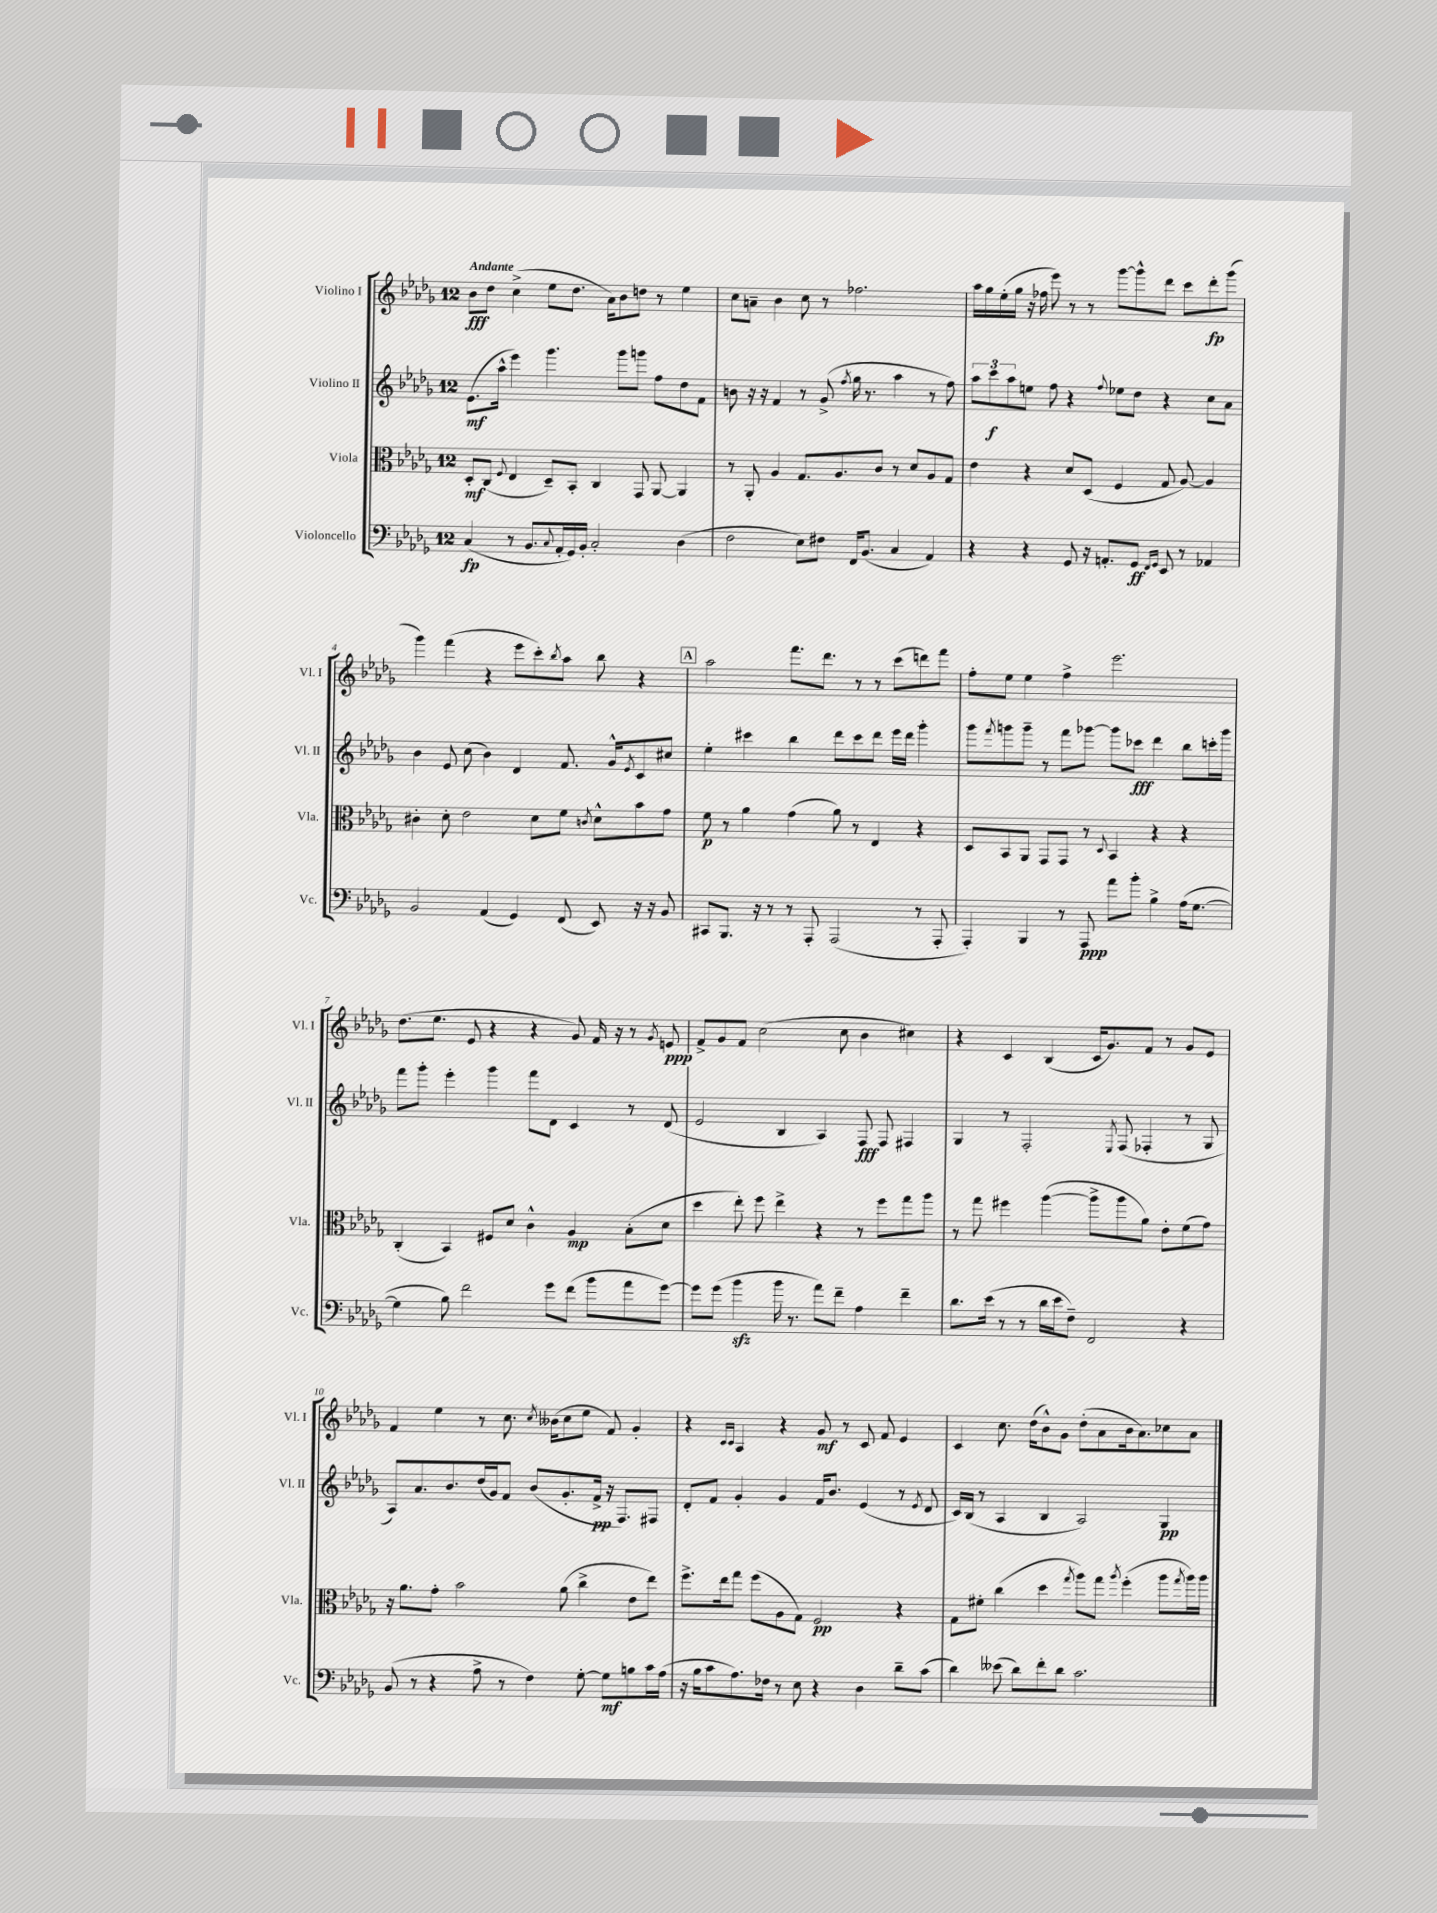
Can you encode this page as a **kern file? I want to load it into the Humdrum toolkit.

**kern	**kern	**kern	**kern
*staff4	*staff3	*staff2	*staff1
*clefF4	*clefC3	*clefG2	*clefG2
*k[b-e-a-d-g-]	*k[b-e-a-d-g-]	*k[b-e-a-d-g-]	*k[b-e-a-d-g-]
*M12/8	*M12/8	*M12/8	*M12/8
(4C	8D-'	(8.e-	8b-
.	(8C	.	8dd-
.	.	16aa-^^	.
.	8qqF	.	.
8r	4E-	4eee-)	(4cc^
8.BB-	.	.	.
.	8D-~)	4.ggg-	8ee-
8qqC	.	.	.
16AA-'	.	.	.
16GG-)	8BB-'	.	8.dd-
16BB-'	.	.	.
2C'	4C	.	.
.	.	.	16a-)
.	.	8ggg-	8b-
.	8GG-	8ggg	8dd
.	[8AA-	8ff	8r
(4D-	4AA-]	8dd-	4ee-
.	.	8f	.
=	=	=	=
2F	8r	8b	8cc
.	8AA-'	16r	8a~
.	.	16r	.
.	4A-	4f	4b-
8E-)	8.G-	8r	8cc
8F#	.	(8g-^	8r
.	8.A-	.	.
.	.	8qff	.
16FF	.	16gg-	2.ff-
(8.BB-	.	8.r	.
.	8c	.	.
4C	8r	4aa-	.
.	8d-	.	.
4AA-)	8A-	8r	.
.	8G-	8ff)	.
=	=	=	=
4r	4e-	12aa-	16aa-
.	.	.	16gg-
.	.	12ccc	.
.	.	.	(16ee-'
.	.	12aa-	.
.	.	.	16gg-
4r	4r	8ee	16r
.	.	.	16ff-
.	.	8ff	8eee-)
8GG-	8d-	4r	8r
16r	(8D-	.	8r
8.AA'	.	.	.
.	.	8qqff	.
.	4F	8ee-	[8ggg-
8GG-	.	8dd-	8ggg-^^]
16qqFF	.	.	.
16qqGG-	.	.	.
8EE-	8G-	4r	8ddd-
8r	[8A-)	.	8ccc
4AA-	4A-]	8cc	8ddd-'
.	.	8a-	(8ggg-
=	=	=	=
2BB-	4c#'	4b-	4ggg-)
.	8d-'	8e-	(4fff
.	2e-	(8cc	.
(4AA-	.	4b-)	4r
4GG-)	.	4d-	8eee-
.	8d-	.	8ccc')
.	.	.	8qbb-
(8FF	8f	8.f	8aa-
.	8qc	.	.
8EE-)	8d-^^	.	8bb-
.	.	16g-^^	.
.	.	8qe-	.
16r	8b-	8c	4r
16r	.	.	.
8BB-	8g-	8cc#	.
=	=	=	=
8CC#	8f	4ee-'	2aa-
8.BBB-	8r	.	.
.	4a-	4ccc#	.
16r	.	.	.
8r	.	.	.
8r	(4g-	4bb-	8.fff
8AAA-'	.	.	.
.	.	.	8.ddd-
(2AAA-	8a-)	8ddd-	.
.	8r	8ccc#	8r
.	4E-	8ddd-	8r
.	.	16eee-	(8ccc
.	.	16ddd-	.
8r	4r	4ggg-'	8ddd)
8AAA-'	.	.	8fff
=	=	=	=
4AAA-')	8D-	8ggg-	8ff'
.	.	8qfff	.
.	8BB-	8ggg	8ee-
4BBB-	8AA-	8ggg~	4ee-
.	8GG-	8r	.
8r	8GG-	8fff	4ff^
8AAA-	8r	[8ggg-	.
.	8qqD-	.	.
8a-	4BB-	8ggg-]	2.eee-
8b-'	.	8ccc-	.
4B-^	4r	4ddd-	.
(16A-	4r	8bb-	.
[8.G-	.	.	.
.	.	16ccc'	.
.	.	16ggg-	.
=	=	=	=
4G-]	(4C'	8fff	(8.dd-
.	.	8ggg-'	.
.	.	.	8.ee-
8B-)	4BB-)	4eee-'	.
2f	.	.	8e-
.	8F#	4ggg-	4r
.	8d-	.	.
.	4c^^	8fff	4r
8g-	.	8d-	.
(8f	4A-	4c	8g-)
8b-	.	.	16f
.	.	.	16r
8a-	(8B-'	8r	8r
.	.	.	8qg-
[8g-)	8d-	(8d-	8e
=	=	=	=
8g-]	4dd-	2e-	8f^
(8g-	.	.	8g-
4b-	8ee-')	.	8f
.	8ff	.	(2cc
16b-	4ee-^	4B-	.
8.r	.	.	.
8a-)	4r	4A-)	.
8f~	.	.	8cc
4A-	8r	8F	4b-
.	8ff	8F	.
4f~	8gg-	4F#	4cc#)
.	8aa-	.	.
=	=	=	=
8.d-	8r	4G-	4r
.	8gg-	.	.
(16e-	.	.	.
8r	4ff#	8r	4c
8r	.	2F'	.
16d-	([4aa-	.	(4B-
16e-	.	.	.
8F~)	.	.	.
2FF	8aa-^]	.	16c
.	.	.	8.g-)
.	.	8qE-	.
.	8aa-	(8F	.
.	8a-)	4F-'	8f
.	8e-'	.	8r
4r	(8f	8r	8g-
.	8g-)	8G-	8e-
=	=	=	=
(8BB-	16r	8A-)	4f
.	8.a-	.	.
8r	.	8.a-	.
4r	8g-'	.	4ee-
.	.	8.b-	.
.	2b-	.	.
8A-^	.	(16dd-	8r
.	.	16g-)	.
8r	.	8f	8.cc
4F)	.	(8b-	.
.	.	.	8qcc
.	.	.	(16b--
.	(8a-	8.g-'	8cc
[8G-'	4cc^	.	8ee-
.	.	16f^	.
8G-]	.	16r	8f)
.	.	8.F)	.
8B	8e-	.	4g-'
16c	8ee-)	8F#	.
(16A-	.	.	.
=	=	=	=
16r	8.ff^	8d-'	4r
16B-	.	.	.
8c	.	8f	.
.	16ee-	.	.
.	.	.	16qqc
.	.	.	16qqc
8.A-)	8gg-	4g-'	4A-
.	(8ff	.	.
16F-	.	.	.
8r	8A-	4g-	4r
8E-	8G-)	.	.
4r	2F	16f	8g-
.	.	8.b-	.
.	.	.	8r
4D-	.	(4e-	8c
.	.	.	8f
8d-~	4r	8r	4e-
.	.	8qe-	.
(8c	.	8d-	.
=	=	=	=
4d-)	8G-	16c)	4c
.	.	(16B-	.
.	8f#'	8r	.
(8e--	(4cc	4A-	8.cc
8d-)	.	.	.
.	.	.	(16dd-
8f'	4dd-	4B-	8b-^^)
8d-	.	.	8g-
.	8qgg-	.	.
2.c	8aa-)	2A-)	(8dd-'
.	8gg-	.	8a-
.	8qaa-	.	.
.	(4ff'	.	16b-
.	.	.	8.a-)
.	8aa-	4G-	8cc-
.	8qgg-	.	.
.	16aa-)	.	8a-
.	16aa-	.	.
==	==	==	==
*-	*-	*-	*-
